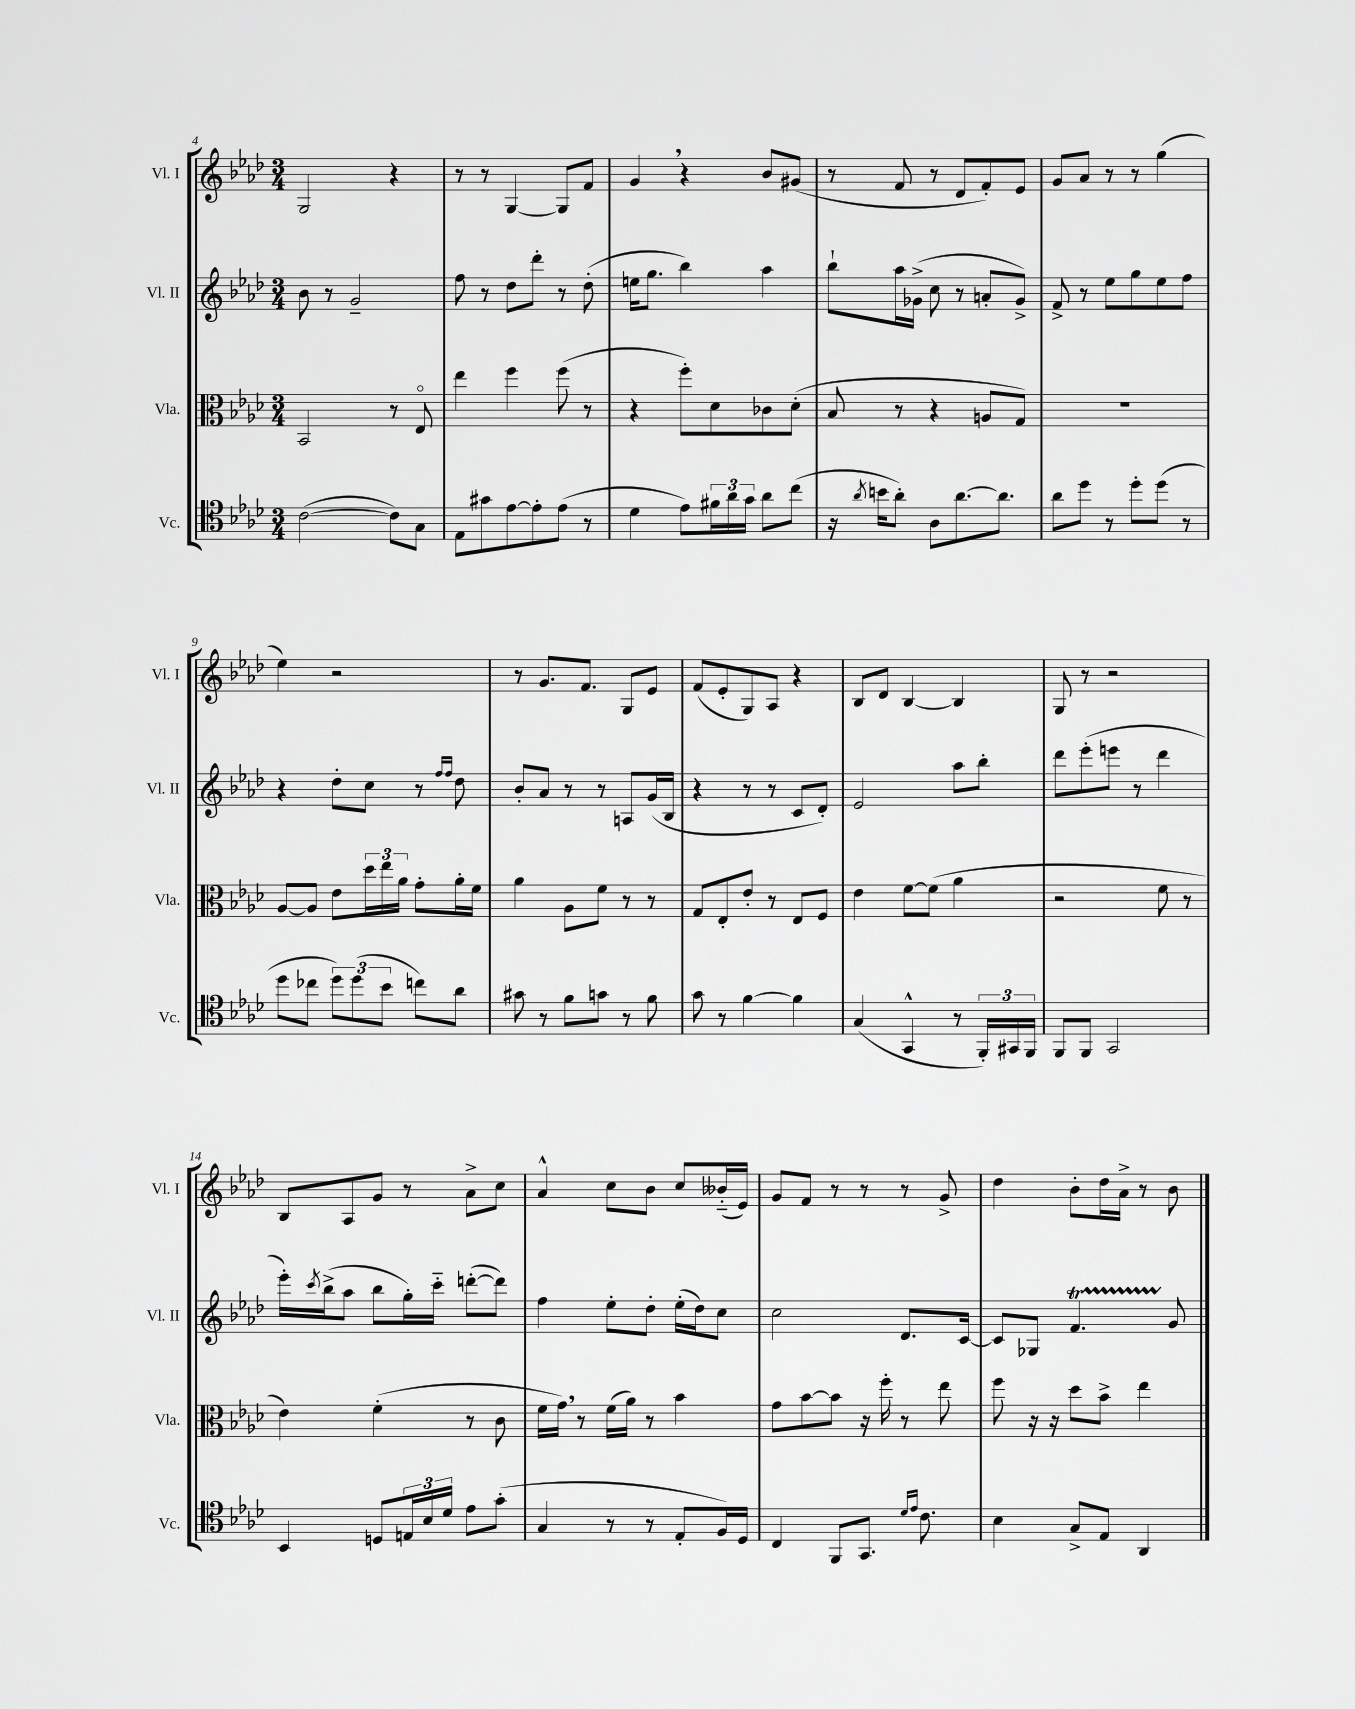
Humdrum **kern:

**kern	**kern	**kern	**kern
*staff4	*staff3	*staff2	*staff1
*clefC4	*clefC3	*clefG2	*clefG2
*k[b-e-a-d-]	*k[b-e-a-d-]	*k[b-e-a-d-]	*k[b-e-a-d-]
*M3/4	*M3/4	*M3/4	*M3/4
([2c\	2BB-/	8b-\	2G/
.	.	8r	.
.	.	2g~/	.
8c\]L)	8r	.	4r
8G\J	8E-o/	.	.
=	=	=	=
8E-\L	4ee-\	8ff\	8r
8g#\	.	8r	8r
[8e-\	4ff\	8dd-\L	[4G/
8e-'\]	.	8ddd-'\J	.
(8e-\J	(8ff\	8r	8G/]L
8r	8r	(8dd-'\	8f/J
=	=	=	=
4d-\	4r	16ee\LK	4g/
.	.	8.gg\J	.
8e-\L)	8ff'\L)	4bb-\)	4r
24f#\L	8d-\	.	.
24a-\	.	.	.
24g\JJ	.	.	.
8a-\L	8c-\	4aa-\	8b-/L
(8cc\J	(8d-'\J	.	(8g#/J
=	=	=	=
16r	8B-/	8bb-`\L	8r
8qa-/	.	.	.
16b\LK	.	.	.
8a-'\J)	8r	16aa-\L	8f/
.	.	(16g-^\JJ	.
8A-\L	4r	8cc\	8r
[8.a-\	.	8r	8d-/L
.	8A/L	8a'/L	8f'/)
8.a-\]J	.	.	.
.	8G/J)	8g-^/J)	8e-/J
=	=	=	=
8a-\L	2.r	8f^/	8g/L
8dd-\J	.	8r	8a-/J
8r	.	8ee-\L	8r
8dd-'\L	.	8gg\	8r
(8dd-\J	.	8ee-\	(4gg\
8r	.	8ff\J	.
=	=	=	=
8dd-\L	[8A-/L	4r	4ee-\)
8cc-\J	8A-/]J	.	.
12dd-\L)	8e-\L	8dd-'\L	2r
(12dd-\	.	.	.
.	24dd-\L	8cc\J	.
12b-\J	24ee-\	.	.
.	24a-\JJ	.	.
8cc\L)	8g'\L	8r	.
.	.	16qqff/LL	.
.	.	16qqff/JJ	.
8a-\J	16a-'\L	8dd-\	.
.	16f\JJ	.	.
=	=	=	=
8g#\	4a-\	8b-'/L	8r
8r	.	8a-/J	8.g/L
8f\L	8A-\L	8r	.
.	.	.	8.f/J
8g\J	8f\J	8r	.
8r	8r	8A/L	8G/L
8f\	8r	(16g/L	8e-/J
.	.	16B-/JJ	.
=	=	=	=
8g\	8G/L	4r	(8f/L
8r	8E-'/	.	8e-'/
[4f\	8e-'/J	8r	8G/)
.	8r	8r	8A-/J
4f\]	8E-/L	8c/L	4r
.	8F/J	8d-'/J)	.
=	=	=	=
(4G/	4e-\	2e-/	8B-/L
.	.	.	8d-/J
4GG^^/	[8f\L	.	[4B-/
.	(8f\]J	.	.
8r	4a-\	8aa-\L	4B-/]
24FF'/LL)	.	8bb-'\J	.
24GG#/	.	.	.
24FF/JJ	.	.	.
=	=	=	=
8FF/L	2r	8ddd-\L	8G/
8FF/J	.	(8eee-'\	8r
2GG/	.	8eee\J	2r
.	.	8r	.
.	8f\	4ddd-\	.
.	8r	.	.
=	=	=	=
4BB-/	4e-\)	16eee-'\LL)	8B-/L
.	.	8qccc/	.
.	.	(16bb-^\J	.
.	.	8aa-\J	8A-/
8D/L	(4f'\	8bb-\L	8g/J
24E/L	.	16gg'\L)	8r
24B-/	.	.	.
.	.	16ccc'~\JJ	.
24d-/JJ	.	.	.
8e-\L	8r	([8ddd'\L	8a-^\L
(8g'\J	8c\	8ddd\]J)	8cc\J
=	=	=	=
4G/	16f\LL	4ff\	4a-^^/
.	16g\JJ)	.	.
.	8r	.	.
8r	(16f\LL	8ee-'\L	8cc\L
.	16a-\JJ)	.	.
8r	8r	8dd-'\J	8b-\J
8E-'/L	4b-\	(16ee-'\LL	8cc/L
.	.	16dd-\J)	.
16F/L)	.	8cc\J	(16b--'~/L
16D-/JJ	.	.	16e-/JJ)
=	=	=	=
4C/	8g\L	2cc\	8g/L
.	[8b-\	.	8f/J
8FF/L	8b-\]J	.	8r
8.GG/J	16r	.	8r
.	16ff'\	.	.
.	8r	8.d-/L	8r
16qqd-/LL	.	.	.
16qqe-/JJ	.	.	.
8.c\	.	.	.
.	8ee-\	.	8g^/
.	.	[16c/Jk	.
=	=	=	=
4B-\	8ff\	8c/]L	4dd-\
.	16r	8G-/J	.
.	16r	.	.
8G^/L	8dd-\L	4.f/	8b-'\L
8E-/J	8b-^\J	.	16dd-\L
.	.	.	16a-^\JJ
4AA-/	4ee-\	.	8r
.	.	8g/	8b-\
==	==	==	==
*-	*-	*-	*-
